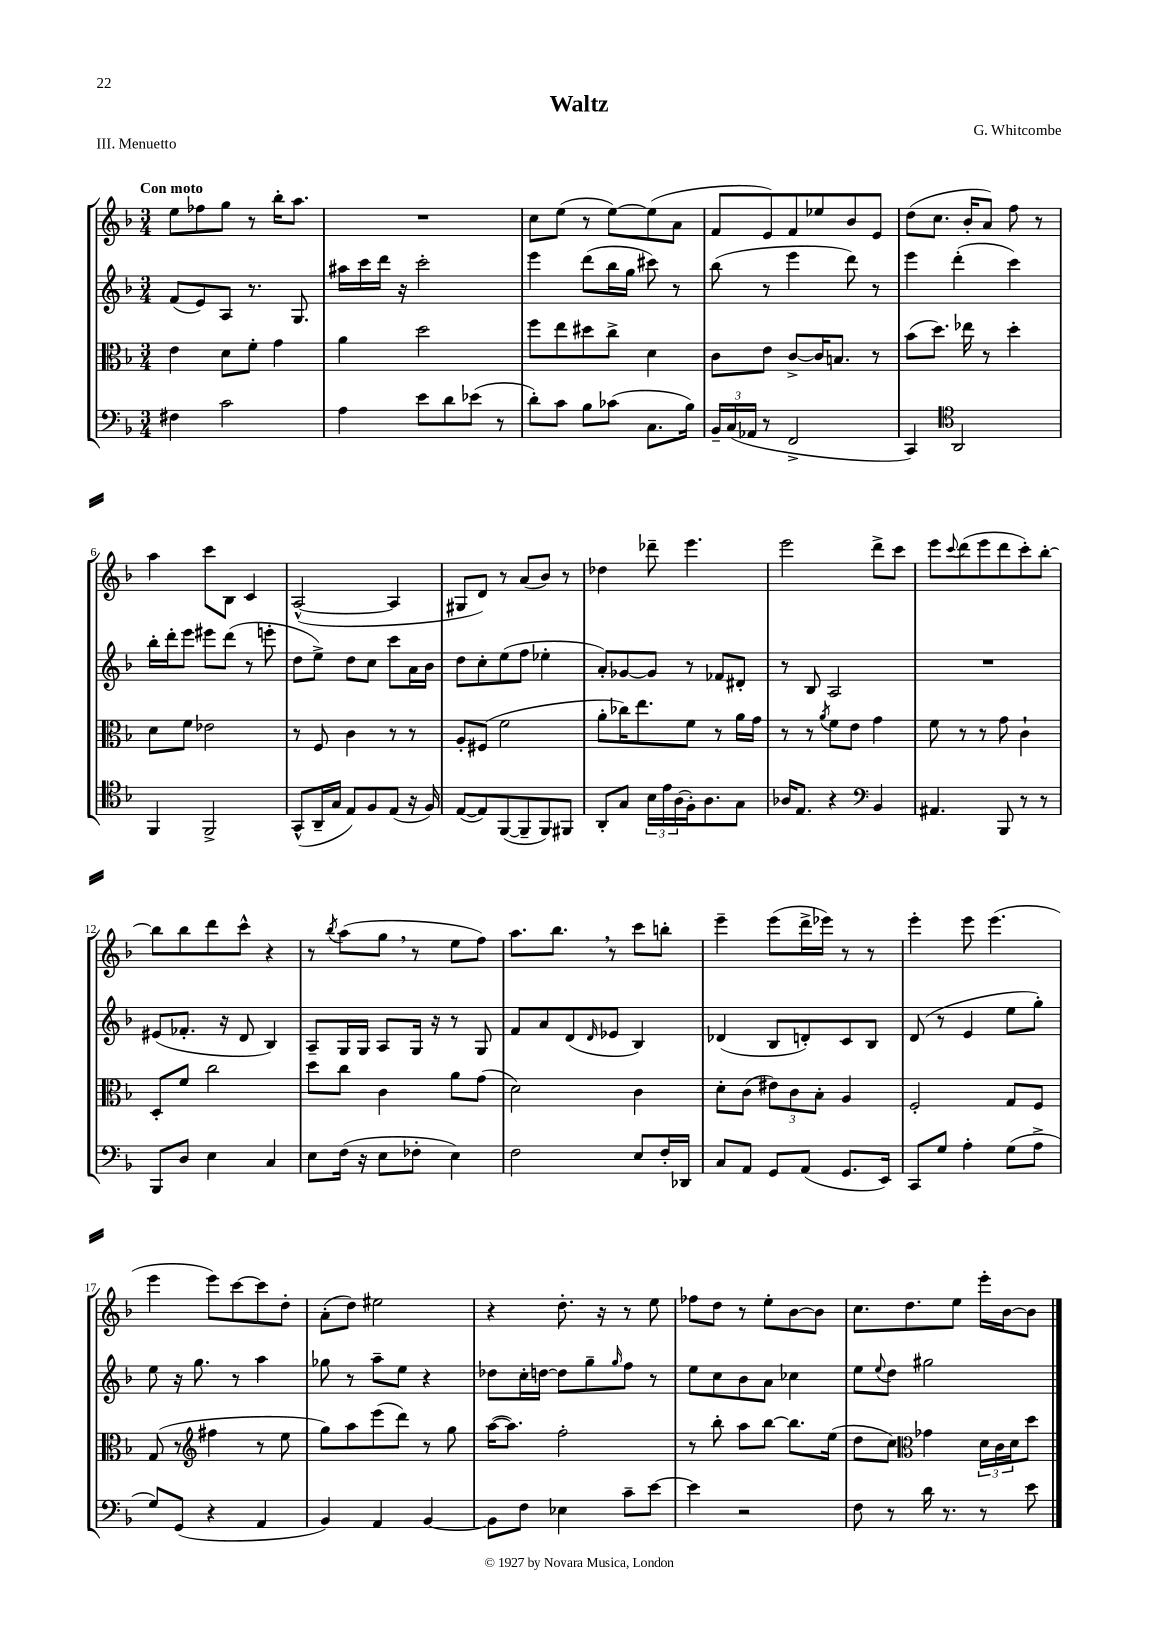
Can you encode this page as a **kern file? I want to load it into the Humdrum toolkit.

**kern	**kern	**kern	**kern
*part4	*part3	*part2	*part1
*staff4	*staff3	*staff2	*staff1
*clefF4	*clefC3	*clefG2	*clefG2
*k[b-]	*k[b-]	*k[b-]	*k[b-]
*M3/4	*M3/4	*M3/4	*M3/4
=1	=1	=1	=1
!	!	!	!LO:TX:a:B:t=Con moto
4F#X\	4e\	(8f/L	8ee\L
.	.	8e/)	8ff-X\
2c\	8d\L	8A/J	8gg\J
.	8f'\J	8.r	8r
.	4g\	.	16bb-'\KL
.	.	8.G/	8.aa\J
=2	=2	=2	=2
4A\	4a\	16aa#X\LL	2.r
.	.	16ccc\	.
.	.	16ddd\JJ	.
.	.	16r	.
8e\L	2dd\	2ccc'\	.
8d\	.	.	.
(8e-X\J	.	.	.
8r	.	.	.
=3	=3	=3	=3
8d'\L)	8ff\L	4eee\	8cc\L
8c\J	8ee\	.	(8ee\J
8B-\L	8dd#X\	(8ddd\L	8r
(8c-X\J	8cc^\J	16bb-\L	[8ee\L)
.	.	16gg\JJ	.
8.C\L	4d\	8ccc#X\)	(8ee\]
.	.	8r	8a\J
16B-\Jk)	.	.	.
=4	=4	=4	=4
24BB-~/LL	8c\L	(8bb-\	8f/L
(24C/	.	.	.
24AA-X/JJ	.	.	.
8r	8e\J	8r	8e/)
2FF^/	[8c^/L	4eee\	8f/
.	16c/K]	.	8ee-X/
.	8.Bn/J	.	.
.	.	8ddd\)	8b-/
.	8r	8r	8e/J
=5	=5	=5	=5
4CC/)	(8b-\L	4eee\	(8dd\L
.	8.dd\J)	.	8.cc\J
*clefC4	*	*	*
2AA/	.	(4ddd'\	.
.	16ee-X\	.	16b-'/KL
.	8r	.	8a/J)
.	4dd'\	4ccc\)	8ff\
.	.	.	8r
!!LO:LB:g=z
=6	=6	=6	=6
4FF/	8d\L	16bb-'\LL	4aa\
.	.	16ddd'\J	.
.	8f\J	8eee\J	.
2FF^/	2e-X\	8eee#X\L	8ccc\L
.	.	(8ddd\J	8B-\J
.	.	8r	4c/
.	.	8eeen'\	.
=7	=7	=7	=7
(8GG^^/L	8r	8dd\L	([2A^^/
16AA~/L	8F/	8ee^\J)	.
16G/JJ	.	.	.
8E/L)	4c\	8dd\L	.
8F/	.	8cc\J	.
(8E/J	8r	8ccc\L	4A/]
16r	8r	16a\L	.
16F/)	.	16b-\JJ	.
=8	=8	=8	=8
([8E/L	8A'/L	8dd\L	8G#X/L
8E/])	(8F#X/J	8cc'\	8d/J)
([8FF/	2f\	(8ee\	8r
8FF~/]	.	8ff\J	(8a/L
8FF/)	.	4ee-X'\	8b-/J)
8FF#X/J	.	.	8r
=9	=9	=9	=9
8AA'/L	8a'\L	8a'/L)	4dd-X\
8G/J	16cc-X\K)	[8g-X/	.
.	8.ee\	.	.
24B-\LL	.	8g-/J]	8ddd-X~\
24e\	.	.	.
(24A\	.	.	.
16F'\J)	8f\J	8r	4.eee\
8.A\	.	.	.
.	8r	8f-X/L	.
8G\J	16a\LL	8d#X'/J	.
.	16g\JJ	.	.
=10	=10	=10	=10
16A-X/KL	8r	8r	2eee\
8.E/J	.	.	.
.	8r	8B-/	.
.	8qa/	.	.
4r	8f\L	2A/	.
.	8e\J	.	.
*clefF4	*	*	*
4BB-/	4g\	.	8ddd^\L
.	.	.	8ccc\J
=11	=11	=11	=11
4.AA#X/	8f\	2.r	8eee\L
.	.	.	8qqccc/
.	8r	.	(8ddd\
.	8r	.	8eee\
8BBB-/	8g\	.	8ddd\
8r	4c`\	.	8ccc'\)
8r	.	.	[8bb-'\J
!!LO:LB:g=z
=12	=12	=12	=12
8BBB-/L	8D'/L	(8e#X/L	8bb-\L]
8D/J	8f/J	8.f-X'/J	8bb-\
4E\	2cc\	.	8ddd\
.	.	16r	.
.	.	8d/	8ccc^^\J
4C/	.	4B-/)	4r
=13	=13	=13	=13
8E\L	8dd\L	8A~/L	8r
.	.	.	8qbb-/
(16F\Jk	8cc\J	16G/L	(8aa\L
16r	.	16G/JJ	.
8E\L	4c\	8A/L	8gg,\J
8F-X'\J	.	16G/Jk	8r
.	.	16r	.
4E\)	8a\L	8r	8ee\L
.	(8g\J	8G/	8ff\J)
=14	=14	=14	=14
2F\	2d\)	8f/L	8.aa\L
.	.	8a/	.
.	.	.	8.bb-,\J
.	.	(8d/	.
.	.	16qqd/	.
.	.	8e-X/J	8r
8E/L	4c\	4B-/)	8ccc\L
16F'/L	.	.	8bbn'\J
16DD-X/JJ	.	.	.
=15	=15	=15	=15
8C/L	8d'\L	(4d-X/	4eee~\
8AA/J	(8c\J	.	.
8GG/L	12e#X\L)	8B-/L	(8eee\L
.	12c\	.	.
(8AA/J	.	8dn'/)	16ddd^\L
.	12B-'\J	.	.
.	.	.	16eee-X\JJ)
8.GG/L	4A/	8c/	8r
.	.	8B-/J	8r
16EE/Jk)	.	.	.
=16	=16	=16	=16
8CC/L	2F'/	(8d/	4eee'\
8G/J	.	8r	.
4A'\	.	4e/	8eee\
.	.	.	(4.eee\
(8G\L	8G/L	8ee\L	.
8A^\J	8F/J	8gg'\J)	.
!!LO:LB:g=z
=17	=17	=17	=17
8G/L)	(8G/	8ee\	4eee\
(8GG/J	8r	16r	.
.	.	8.gg\	.
*	*clefG2	*	*
4r	4ff#X\	.	8eee\L)
.	.	8r	[8ccc\
4AA/	8r	4aa\	8ccc\]
.	8ee\	.	8dd'\J
=18	=18	=18	=18
4BB-/)	8gg\L)	8gg-X\	(8a'\L
.	8aa\	8r	8dd\J)
4AA/	(8eee\	8aa~\L	2ee#X\
.	8ddd\J)	8ee\J	.
[4BB-/	8r	4r	.
.	8gg\	.	.
=19	=19	=19	=19
8BB-\L]	([16aa\KL	8dd-X\L	4r
.	8.aa\J])	.	.
8F\J	.	16cc'\L	.
.	.	[16ddn\JJ	.
4E-X\	2ff'\	8dd\L]	8.dd'\
.	.	8gg~\	.
.	.	.	16r
.	.	16qqgg/	.
8c~\L	.	8ff\J	8r
[8e\J	.	8r	8ee\
=20	=20	=20	=20
4e\]	8r	8ee\L	8ff-X\L
.	8bb-'\	8cc\	8dd\J
2r	8aa\L	8b-\	8r
.	[8bb-\J	8a\J	8ee'\L
.	8.bb-\L]	4cc-X\	[8b-\
.	.	.	8b-\J]
.	(16ee\Jk	.	.
=21	=21	=21	=21
8F\	8dd\L	8ee\L	8.cc\L
.	.	8qqee/	.
8r	8cc\J)	8dd\J	.
.	.	.	8.dd\
*	*clefC3	*	*
16d\	4g-X\	2gg#X\	.
8.r	.	.	.
.	.	.	8ee\J
8r	24d\LL	.	16eee'\LL
.	24c\	.	.
.	.	.	[16b-\J
.	24d\J	.	.
8e\	8dd\J	.	8b-\J]
==	==	==	==
*-	*-	*-	*-
